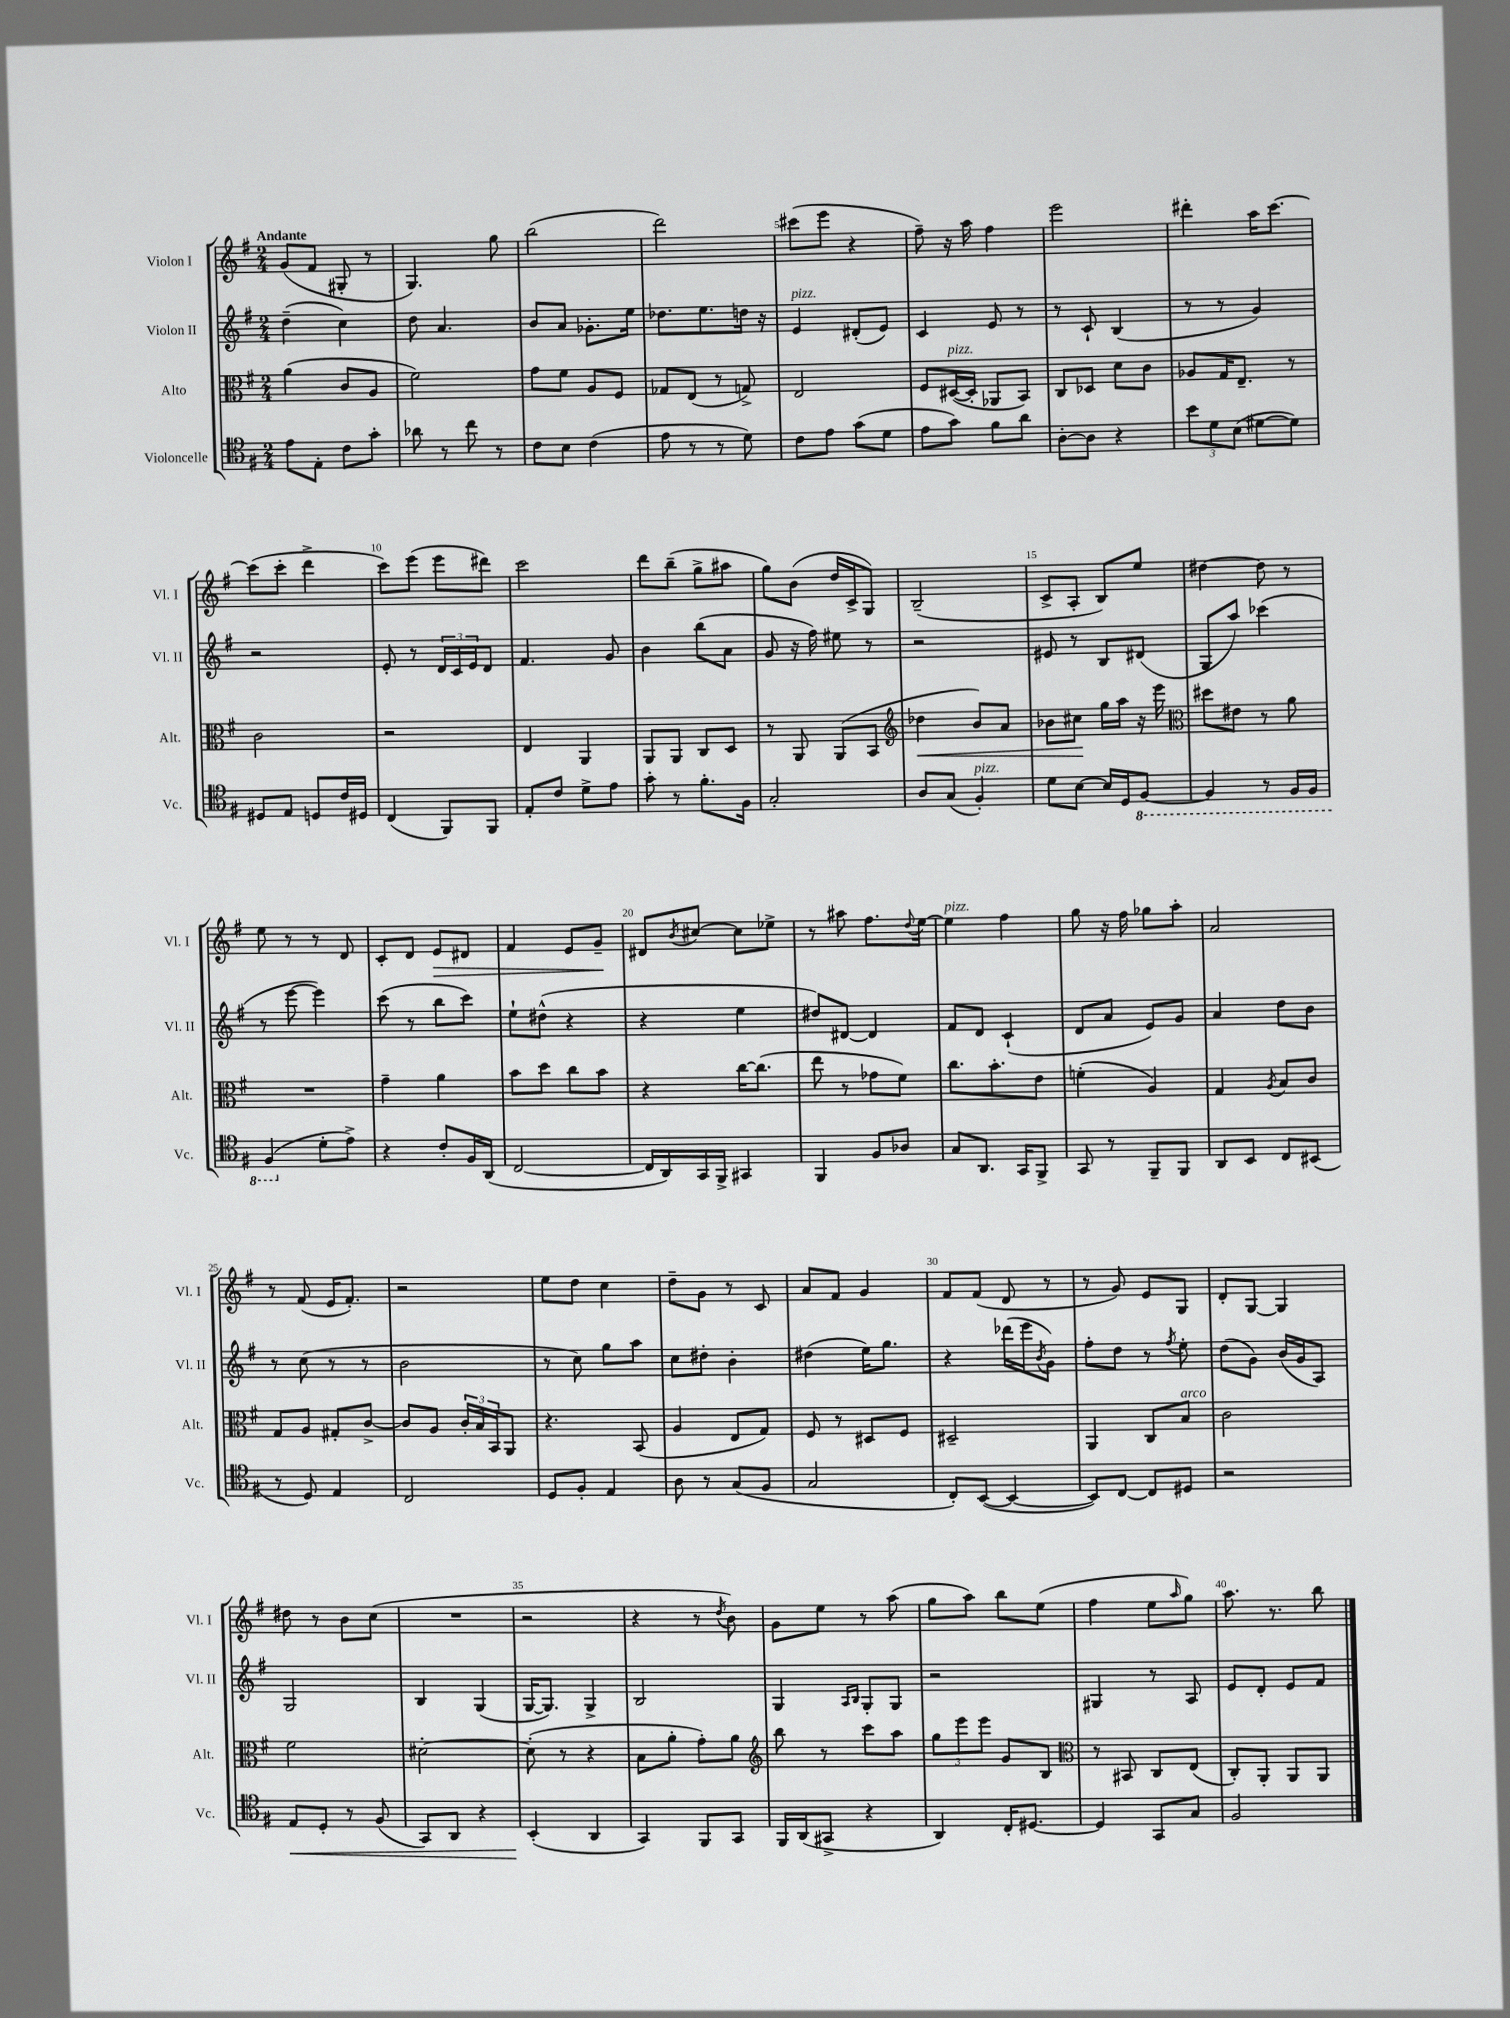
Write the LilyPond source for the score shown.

<<
\new StaffGroup <<
\new Staff = "s0" \with { instrumentName = "Violon I" shortInstrumentName = "Vl. I" } {
    \clef treble \key g \major \numericTimeSignature \time 2/4 \tempo "Andante"
    g'8( fis'8 gis8-. r8 |
    g4.) g''8 |
    b''2( |
    d'''2) |
    cis'''8( e'''8 r4 |
    fis''8--) r16 a''16 fis''4 |
    e'''2 |
    dis'''4-. a''16 c'''8.~ |
    c'''8( c'''8-. d'''4-> |
    c'''8) e'''8( e'''8 dis'''8) |
    c'''2 |
    d'''8 b''8--( g''8-> ais''8 |
    g''8) b'8( d''16 c'16-> g8) |
    b2--( |
    c'8-> a8-. b8) e''8 |
    dis''4~ dis''8 r8 |
    e''8 r8 r8 d'8 |
    c'8-. d'8 e'8\> dis'8 |
    fis'4 e'8 g'8--\! |
    dis'8 \acciaccatura { b'8 } cis''8~ cis''8 ees''8-> |
    r8 ais''8 fis''8. \appoggiatura { d''8 } e''16~ |
    e''4^\markup { \italic "pizz." } fis''4 |
    g''8 r16 fis''16 ges''8 a''8-. |
    a'2 |
    r8 fis'8( e'16 fis'8.-.) |
    r2 |
    e''8 d''8 c''4 |
    d''8-- g'8 r8 c'8 |
    a'8 fis'8 g'4 |
    fis'8 fis'8( d'8 r8 |
    r8 g'8) e'8 g8 |
    d'8-. g8~ g4 |
    dis''8 r8 b'8 c''8( |
    R2 |
    r2 |
    r4 r8 \acciaccatura { d''8 } b'8) |
    g'8 e''8 r8 a''8( |
    g''8 a''8) b''8 e''8( |
    fis''4 e''8 \grace { a''16 } g''8) |
    a''8. r8. b''8 \bar "|." |
}
\new Staff = "s1" \with { instrumentName = "Violon II" shortInstrumentName = "Vl. II" } {
    \clef treble \key g \major \numericTimeSignature \time 2/4
    d''4--( c''4) |
    d''8 a'4. |
    b'8 a'8 ges'8.-. e''16 |
    des''8. e''8. d''16 r16 |
    e'4^\markup { \italic "pizz." } dis'8-.( e'8) |
    c'4 e'8 r8 |
    r8 c'8-! b4( |
    r8 r8 g'4) |
    r2 |
    e'8-. r8 \tuplet 3/2 { d'16 c'16 e'16 } d'8 |
    fis'4. g'8 |
    b'4 b''8( a'8 |
    g'8 r16 fis''16) eis''8 r8 |
    r2 |
    eis'8 r8 b8 dis'8( |
    g8 a''8) ces'''4( |
    r8 e'''8~ e'''4) |
    c'''8( r8 b''8 c'''8) |
    e''8-! dis''8-^( r4 |
    r4 e''4 |
    dis''8) dis'8~ dis'4 |
    fis'8 d'8 c'4-!( |
    d'8 a'8 e'8) g'8 |
    a'4 d''8 b'8 |
    r8 c''8( r8 r8 |
    b'2 |
    r8 c''8) g''8 a''8 |
    c''8 dis''8-. b'4-. |
    dis''4( e''16) g''8. |
    r4 des'''16( e'''16 \acciaccatura { b'8 } g'8) |
    fis''8-. d''8 r8 \acciaccatura { fis''8 } e''8-. |
    d''8( g'8) b'16( g'16 a8) |
    g2 |
    b4 g4( |
    g16~ g8.) g4-> |
    b2 |
    g4 \grace { a16 b16 } g8-. g8 |
    r2 |
    gis4 r8 a8 |
    e'8 d'8-. e'8 fis'8 \bar "|." |
}
\new Staff = "s2" \with { instrumentName = "Alto" shortInstrumentName = "Alt." } {
    \clef alto \key g \major \numericTimeSignature \time 2/4
    a'4( c'8 a8 |
    fis'2) |
    g'8 fis'8 a8 fis8 |
    ges8 e8( r8 g8->) |
    e2 |
    fis8 dis16~^\markup { \italic "pizz." }( dis16-. aes,8 b,8) |
    c8 des8 d'8 c'8 |
    aes8 g16 e8.-- r8 |
    c'2 |
    r2 |
    e4 a,4 |
    a,8 a,8 c8 d8 |
    r8 a,8 a,8( b,8 |
    \clef treble des''4\< b'8) a'8 |
    bes'8 cis''8\! g''16 a''16 r16 e'''16 |
    \clef alto dis''8 eis'8 r8 a'8 |
    R2 |
    g'4-- a'4 |
    b'8 d''8 c''8 b'8 |
    r4 c''16~ c''8.( |
    e''8 r8 ges'8 fis'8) |
    c''8. b'8.-. e'8 |
    f'4-.( a4) |
    g4 \acciaccatura { a8 } b8 c'8 |
    g8 a8 gis8-. c'8~-> |
    c'8 a8 \tuplet 3/2 { c'16-. b16 b,16 } a,8 |
    r4. b,8( |
    a4 e8 g8) |
    fis8 r8 dis8 fis8 |
    dis2-- |
    a,4 c8 b8^\markup { \italic "arco" } |
    c'2 |
    fis'2 |
    dis'2~-. |
    dis'8-.( r8 r4 |
    b8 a'8-. g'8-.) a'8 |
    \clef treble b''8 r8 c'''8 a''8 |
    \tuplet 3/2 { g''8 e'''8 e'''8 } g'8 b8 |
    \clef alto r8 bis,8 c8 e8( |
    c8-.) a,8-. a,8 a,8 \bar "|." |
}
\new Staff = "s3" \with { instrumentName = "Violoncelle" shortInstrumentName = "Vc." } {
    \clef tenor \key g \major \numericTimeSignature \time 2/4
    e'8 e8-. c'8 g'8-. |
    aes'8 r8 c''8 r8 |
    c'8 b8 c'4( |
    e'8 r8 r8 d'8) |
    c'8 e'8 g'8( d'8 |
    e'8 g'8) fis'8 a'8 |
    a8~-. a8 r4 |
    \tuplet 3/2 { b'8 d'8 b8( } dis'8~ dis'8) |
    dis8 e8 d8 c'16 dis16 |
    c4( fis,8) fis,8 |
    e8-. c'8 d'8-> e'8 |
    g'8-. r8 fis'8.-. fis16 |
    g2-. |
    a8 g8( fis4-.^\markup { \italic "pizz." }) |
    d'8 b8~ b16 d16 \ottava #-1 fis,8~ |
    fis,4 r8 fis,16 fis,16 |
    fis,4( \ottava #0 d'8-. e'8->) |
    r4 c'8-. fis16 a,16( |
    c2~ |
    c16 a,16) g,16 fis,16-> gis,4 |
    fis,4 fis8 aes8 |
    g8 a,8. g,16 fis,8-> |
    g,8 r8 fis,8-- fis,8 |
    a,8 b,8 c8 bis,8( |
    r8 d8) e4 |
    c2 |
    d8 fis8-. e4 |
    a8 r8 g8( fis8 |
    g2 |
    c8-.) b,8~( b,4~ |
    b,8) c8~ c8 dis8 |
    r2 |
    e8\< d8-. r8 fis8( |
    g,8) a,8 r4 |
    b,4-.\!( a,4 |
    g,4) fis,8 g,8 |
    fis,16 a,16( gis,8-> r4 |
    a,4) c16-. dis8.~ |
    dis4 g,8 g8 |
    fis2 \bar "|." |
}
>>
>>
\layout { \context { \Score \override BarNumber.break-visibility = ##(#f #t #t) barNumberVisibility = #(every-nth-bar-number-visible 5) } }
